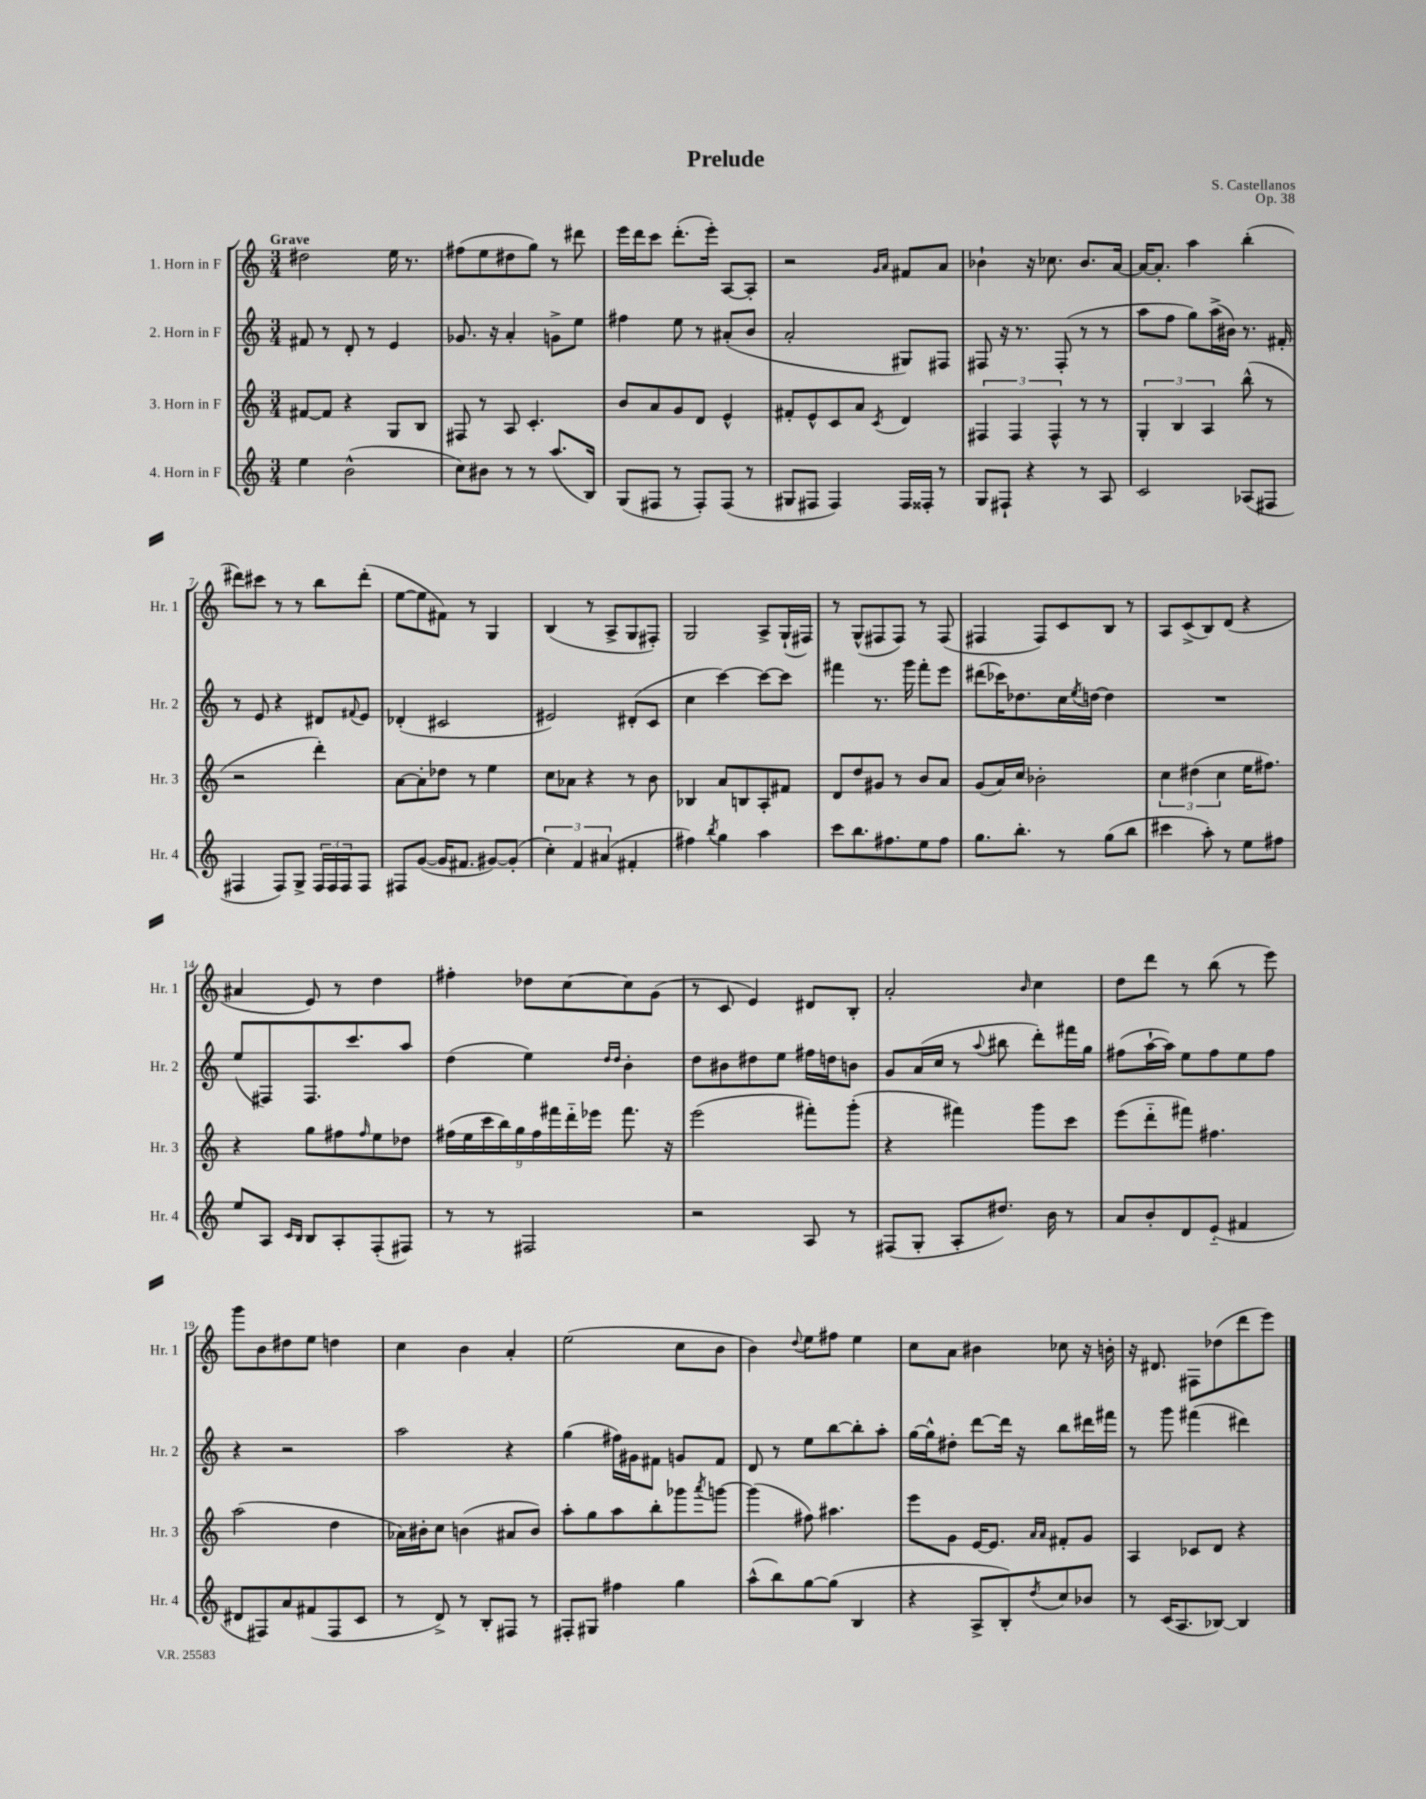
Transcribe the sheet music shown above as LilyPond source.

\header { title = "Prelude" composer = "S. Castellanos" opus = "Op. 38" }
<<
\new StaffGroup <<
\new Staff = "s0" \with { instrumentName = "1. Horn in F" shortInstrumentName = "Hr. 1" } {
    \clef treble \key c \major \numericTimeSignature \time 3/4 \tempo "Grave"
    dis''2 e''16 r8. |
    fis''8( e''8 dis''8 g''8) r8 dis'''8 |
    e'''16 d'''16 c'''8 d'''8.-.( e'''16-.) a8~ a8-. |
    r2 \grace { g'16 a'16 } fis'8 a'8 |
    bes'4-! r16 ces''8. bes'8. a'16~ |
    a'16~ a'8.-. a''4 b''4-.( |
    dis'''8) cis'''8 r8 r8 b''8 dis'''8-.( |
    e''8~ e''8 fis'8) r8 g4 |
    b4( r8 a8-> g8 fis8-.) |
    g2 a8-> g16-!( fis16) |
    r8 g8-^( fis8 fis8) r8 fis8( |
    fis4 fis8) c'8 b8 r8 |
    a8 c'8->( b8) d'8( r4 |
    ais'4 e'8) r8 d''4 |
    fis''4-. des''8 c''8~ c''8 g'8( |
    r8 c'8 e'4) dis'8 b8-. |
    a'2-. \grace { b'16 } c''4 |
    d''8 d'''8 r8 b''8( r8 e'''8) |
    g'''8 b'8 dis''8 e''8 d''4 |
    c''4 b'4 a'4-. |
    e''2( c''8 b'8 |
    b'4) \appoggiatura { d''8 } e''8 fis''8 e''4 |
    c''8 a'8 bis'4 ces''8 r16 b'16-. |
    r16 dis'8. fis8 des''8( d'''8 e'''8) \bar "|." |
}
\new Staff = "s1" \with { instrumentName = "2. Horn in F" shortInstrumentName = "Hr. 2" } {
    \clef treble \key c \major \numericTimeSignature \time 3/4
    fis'8 r8 d'8-. r8 e'4 |
    ges'8. r16 a'4-. g'8-> e''8 |
    fis''4 e''8 r8 ais'8-.( b'8 |
    a'2-. gis8) fis8 |
    fis8 r16 r8. fis8-.( r8 r8 |
    a''8 f''8 g''8) a''16->( bis'16) r8. fis'16-. |
    r8 e'8 r4 dis'8 \appoggiatura { fis'8 } e'8 |
    des'4-.( cis'2 |
    eis'2) dis'8-.( c'8 |
    c''4 c'''4~) c'''8~ c'''8 |
    fis'''4 r8. g'''16 fis'''8-. e'''8 |
    dis'''8( ces'''16) des''8. c''16 \acciaccatura { e''8 } d''16~ d''4 |
    R2. |
    e''8( fis8) fis8. c'''8. a''8 |
    d''4( e''4) \grace { d''16 d''16 } b'4-. |
    d''8 bis'8 dis''8 e''8 fis''16 d''16 b'8 |
    g'8 a'16( c''16 r8 \appoggiatura { a''8 } bis''8 d'''8-.) fis'''16 g''16 |
    fis''8( a''16~-! a''16) e''8 fis''8 e''8 fis''8 |
    r4 r2 |
    a''2 r4 |
    g''4( fis''16) gis'16 fis'8 g'8 fis'8 |
    d'8 r8 e''8 b''8~ b''8-. a''8-. |
    g''16~ g''16-^ dis''8-. d'''8~ d'''16 r16 b''8 dis'''16 fis'''16 |
    r8 g'''8 fis'''4( dis'''4) \bar "|." |
}
\new Staff = "s2" \with { instrumentName = "3. Horn in F" shortInstrumentName = "Hr. 3" } {
    \clef treble \key c \major \numericTimeSignature \time 3/4
    fis'8~ fis'8 r4 g8 b8 |
    fis8 r8 a8 c'4.-. |
    b'8 a'8 g'8 d'8 e'4-^ |
    fis'8-. e'8-^ c'8 a'8 \acciaccatura { c'8 } d'4 |
    \tuplet 3/2 { fis4 fis4 fis4-^ } r8 r8 |
    \tuplet 3/2 { g4-. b4 a4 } b''8-^( r8 |
    r2 d'''4-.) |
    a'8~ a'8-. des''8 r8 e''4 |
    c''8 aes'8 r4 r8 b'8 |
    bes4 a'8 b8 a8-. fis'8 |
    d'8 d''8 gis'8 r8 b'8 a'8 |
    g'8( a'16) c''16 bes'2-. |
    \tuplet 3/2 { c''4 dis''4( c''4 } e''16 fis''8.) |
    r4 g''8 fis''8 \grace { fis''16 } e''8 des''8 |
    \tuplet 9/8 { fis''16( e''16 c'''16 b''16) g''16 fis''16 fis'''16 d'''16-_ ees'''16 } fis'''8. r16 |
    e'''2( fis'''8-.) g'''8-.( |
    r4 fis'''4) g'''8 c'''8 |
    e'''8( d'''8-_ fis'''8) fis''4. |
    a''2( d''4 |
    aes'16) bis'16-. c''8 b'4( ais'8 b'8) |
    a''8-. g''8 a''8 b''8-. ges'''8 \acciaccatura { a'''8 } g'''8~ |
    g'''4( fis''8) ais''4. |
    e'''8 g'8 e'16~ e'8. \grace { a'16 a'16 } fis'8-. g'8 |
    a4 ces'8 d'8 r4 \bar "|." |
}
\new Staff = "s3" \with { instrumentName = "4. Horn in F" shortInstrumentName = "Hr. 4" } {
    \clef treble \key c \major \numericTimeSignature \time 3/4
    e''4 b'2-^( |
    c''8) bis'8 r8 r8 a''8.( b16) |
    g8( fis8 r8 fis8-.) fis8( r8 |
    gis8 fis8 fis4) fis16 fisis16-. r8 |
    g8 fis8-! r4 r8 a8 |
    c'2 aes8( fis8 |
    fis4 fis8) g8-> \tuplet 3/2 { fis16 fis16 fis16 } fis8 |
    fis8 g'8~( g'16 fis'8. gis'8~) gis'8-.( |
    \tuplet 3/2 { c''4-.) f'4 ais'4( } fis'4-. |
    fis''4) \acciaccatura { b''8 } g''4 a''4 |
    c'''8 b''8. fis''8. e''8 fis''8 |
    g''8. b''8.-. r8 g''8( b''8 |
    cis'''4 a''8-.) r8 e''8 fis''8 |
    e''8 a8 \grace { c'16 b16 } b8 a8-. f8-.( fis8) |
    r8 r8 fis2 |
    r2 a8 r8 |
    fis8( g8-. a8-. dis''8.) b'16 r8 |
    a'8 b'8-. d'8 e'8-_( fis'4 |
    dis'8 fis8) a'8 fis'8( fis8 c'8 |
    r8 d'8->) r8 b8-. fis8 r8 |
    fis8-. gis8 fis''4 g''4 |
    a''8-^( b''8) g''8~ g''8( b4 |
    r4 a8-> b8-.) \acciaccatura { d''8 } c''8 bes'8 |
    r8 c'16( a8. bes8~) bes4 \bar "|." |
}
>>
>>
